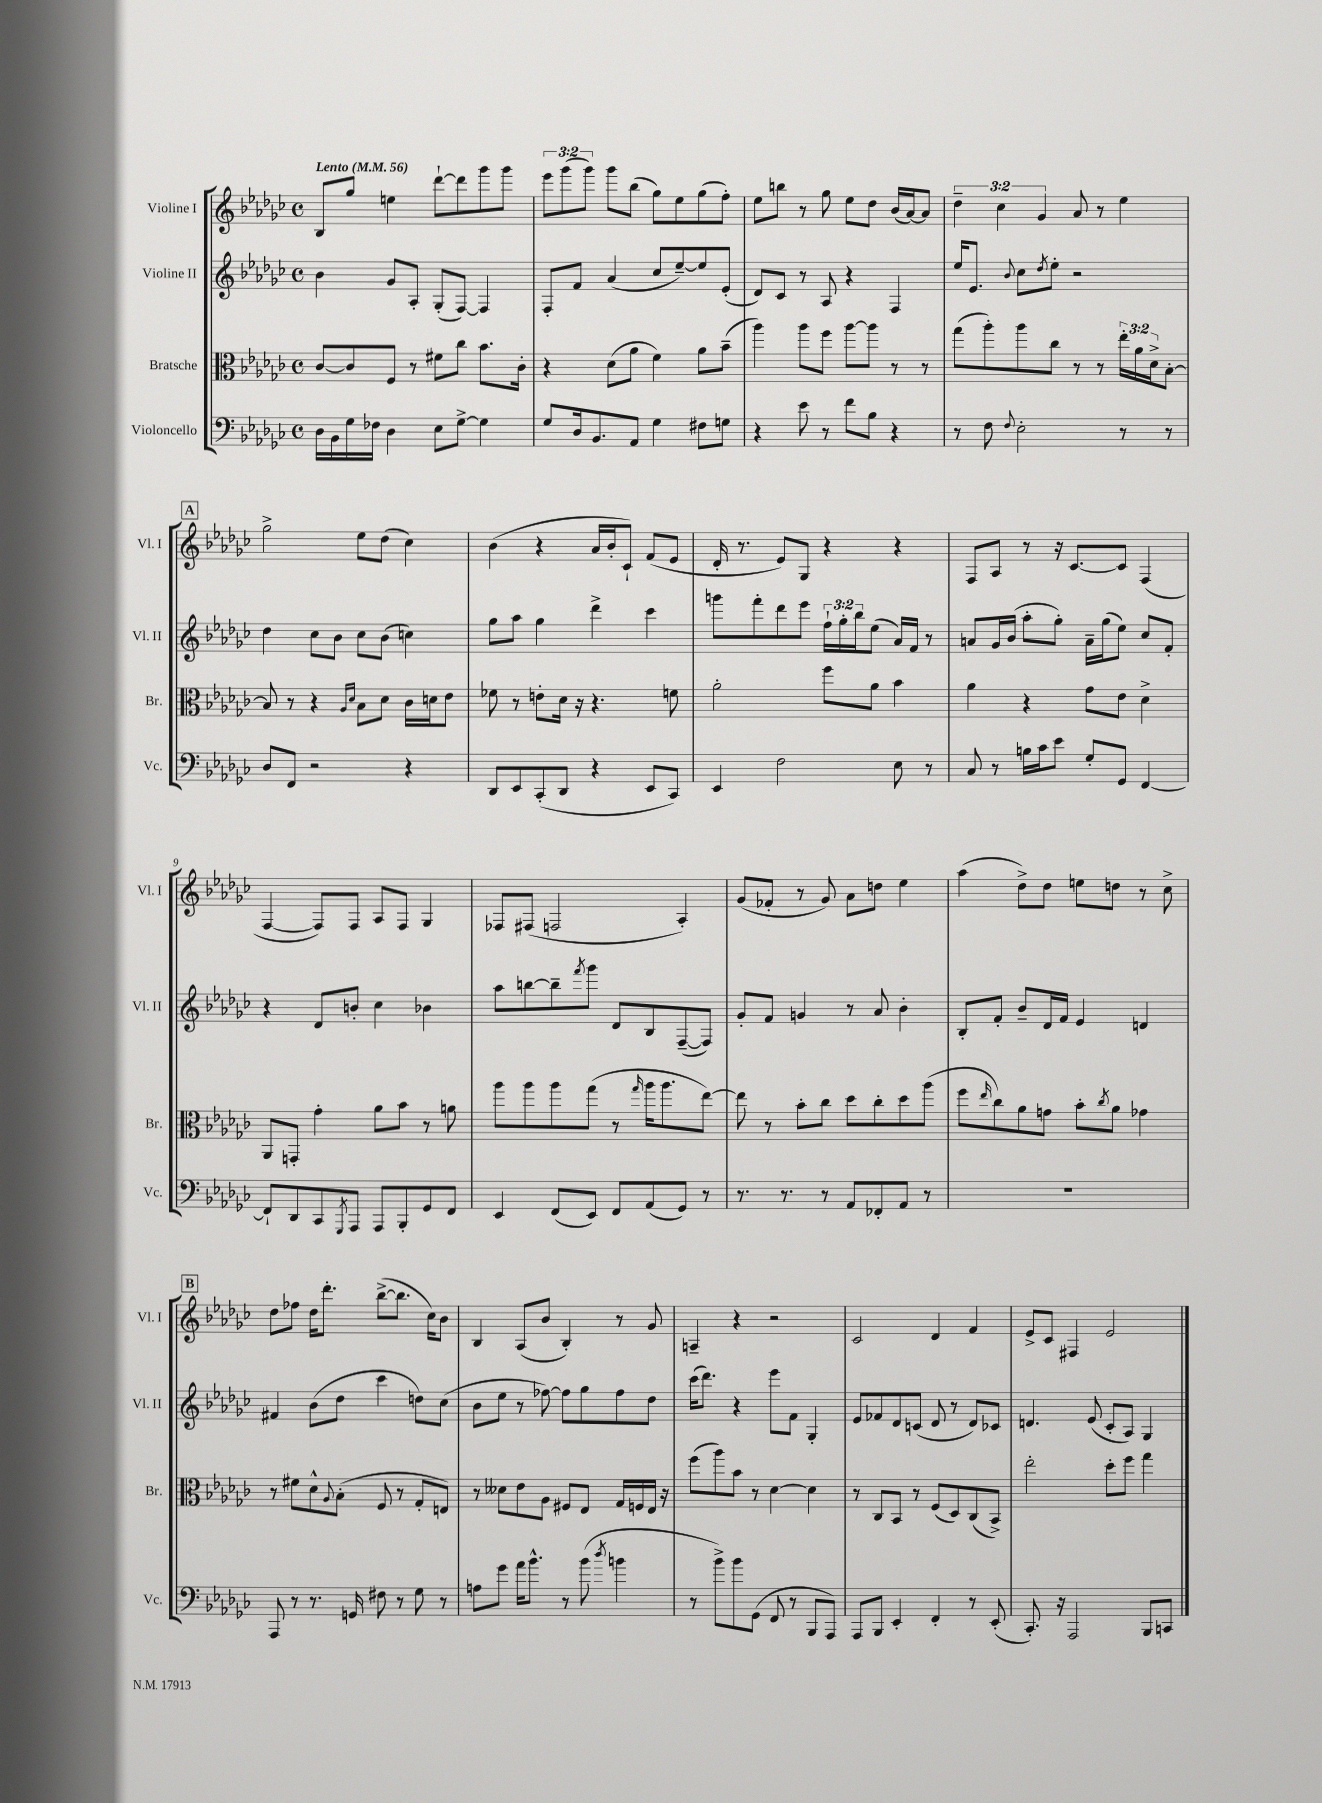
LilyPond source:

<<
\new StaffGroup <<
\new Staff = "s0" \with { instrumentName = "Violine I" shortInstrumentName = "Vl. I" } {
    \clef treble \key ges \major \defaultTimeSignature \time 4/4 \override Staff.TupletNumber.text = #tuplet-number::calc-fraction-text \tempo "Lento" 4 = 56
    bes8 ges''8 e''4 des'''8~-! des'''8 ges'''8 ges'''8 |
    \tuplet 3/2 { ees'''8 ges'''8( ges'''8) } ges'''8 bes''8( ges''8) ees''8 ges''8( f''8-.) |
    ees''8 b''8 r8 ges''8 ees''8 des''8 bes'16( aes'16~) aes'8 |
    \tuplet 3/2 { des''4-- ces''4 ges'4 } aes'8 r8 ees''4 |
    \mark \markup { \box "A" } ges''2-> ees''8 des''8( ces''4) |
    bes'4( r4 aes'16 bes'16-. ces'8-!) f'8( ees'8 |
    des'16-. r8. ees'8) ges8 r4 r4 |
    f8 aes8 r8 r16 ces'8.~ ces'8 f4( |
    f4~ f8) f8 aes8 f8 ges4 |
    fes8 fis8( f2 aes4-.) |
    ges'8( fes'8-. r8 ges'8) aes'8 d''8 ees''4 |
    aes''4( des''8->) des''8 e''8 d''8 r8 ces''8-> |
    \mark \markup { \box "B" } des''8 fes''8 des''16 des'''8.-. bes''8~->( bes''8. ces''16) bes'8 |
    bes4 aes8( bes'8 bes4-.) r8 ges'8 |
    a4-- r4 r2 |
    ces'2 des'4 f'4 |
    ees'8-> ces'8 fis4 ees'2 \bar "|." |
}
\new Staff = "s1" \with { instrumentName = "Violine II" shortInstrumentName = "Vl. II" } {
    \clef treble \key ges \major \defaultTimeSignature \time 4/4 \override Staff.TupletNumber.text = #tuplet-number::calc-fraction-text
    bes'4 ges'8 aes8-. ges8-.( f8~) f4 |
    f8-. f'8 aes'4( ces''8 ees''8~--) ees''8 ees'8-.( |
    des'8) ces'8 r8 aes8 r4 f4 |
    ees''16 ees'8. \appoggiatura { bes'8 } ces''8 \acciaccatura { des''8 } ees''8-. r2 |
    \mark \markup { \box "A" } des''4 ces''8 bes'8 ces''8 bes'8( c''4) |
    ges''8 aes''8 ges''4 des'''4-> ces'''4 |
    g'''8 f'''8-. des'''8 ees'''8 \tuplet 3/2 { f''16-! ges''16-. bes''16 } ees''8( aes'16) f'16 r8 |
    a'8 ges'16 bes'16( aes''8-. ges''8-.) a'16-- ges''16( ees''8) ces''8 f'8-. |
    r4 des'8 b'8-. ces''4 bes'4 |
    aes''8 b''8~ b''8-- \acciaccatura { f'''8 } ges'''8 des'8 bes8 f8~--( f8) |
    ges'8-. f'8 g'4 r8 aes'8 bes'4-. |
    bes8-. f'8-. bes'8-- des'16 f'16 ees'4 d'4 |
    \mark \markup { \box "B" } fis'4 bes'8( des''8 ces'''4 d''8) ces''8( |
    bes'8 ees''8 r8 fes''8~) fes''8 ges''8 fes''8 des''8 |
    ces'''16( des'''8.) r4 ees'''8 f'8 ges4-. |
    ees'8 fes'8 des'8 c'8( des'8 r8 des'8) ces'8 |
    d'4. ees'8( ces'8-. aes8) ges4 \bar "|." |
}
\new Staff = "s2" \with { instrumentName = "Bratsche" shortInstrumentName = "Br." } {
    \clef alto \key ges \major \defaultTimeSignature \time 4/4 \override Staff.TupletNumber.text = #tuplet-number::calc-fraction-text
    ces'8~ ces'8 f8 r8 fis'8 ces''8 bes'8. ces'16-. |
    r4 des'8( aes'8 f'4) aes'8 bes'8--( |
    aes''4) aes''8 f''8 aes''8~ aes''8 r8 r8 |
    ges''8( aes''8-.) aes''8 ces''8 r8 r8 \tuplet 3/2 { ees''16-. aes'16 des'16-> } bes8~-. |
    \mark \markup { \box "A" } bes8 r8 r4 \grace { aes16 des'16 } bes8 des'8 ces'16 d'16 ees'8 |
    fes'8 r8 e'8-. des'16 r16 r4. f'8 |
    aes'2-. f''8 aes'8 bes'4 |
    aes'4 r4 ges'8 ees'8 des'4-> |
    aes,8 g,8-. ges'4-. aes'8 bes'8 r8 a'8 |
    aes''8 aes''8 aes''8 ges''8( r8 \grace { ges''16 } aes''16 aes''8. ees''8~) |
    ees''8 r8 bes'8-. ces''8 des''8 ces''8-. des''8 aes''8( |
    f''8 \grace { ees''16 } ces''8) aes'8 g'8 bes'8-. \acciaccatura { ces''8 } aes'8 ges'4 |
    \mark \markup { \box "B" } r8 fis'8 des'8-^ \appoggiatura { aes8 } bes8-.( f8 r8 ges8-. e8) |
    r8 deses'8 ees'8 aes8 fis8 ees8 ges16 f16 ees16 r16 |
    f''8( aes''8) bes'8 r8 des'4~ des'4 |
    r8 ces8 bes,8 r8 f8( des8) ces8( bes,8->) |
    ees''2-. des''8-. f''8 ges''4 \bar "|." |
}
\new Staff = "s3" \with { instrumentName = "Violoncello" shortInstrumentName = "Vc." } {
    \clef bass \key ges \major \defaultTimeSignature \time 4/4
    des16 bes,16 ges16 fes16 des4 ees8 ges8~-> ges4 |
    ges8 des16 bes,8. aes,8 ges4 fis8 g8 |
    r4 ees'8 r8 f'8 bes8 r4 |
    r8 f8 \appoggiatura { f8 } ees2-. r8 r8 |
    \mark \markup { \box "A" } des8 f,8 r2 r4 |
    des,8 ees,8 ces,8-.( des,8 r4 ees,8 ces,8) |
    ees,4 f2 ees8 r8 |
    ces8 r8 b16 ces'16 ees'8 ges8-. ges,8 f,4~ |
    f,8-! des,8 ces,8 \acciaccatura { ges,,8 } aes,,8 aes,,8 bes,,8-. ges,8 f,8 |
    ees,4 f,8( ees,8) f,8 aes,8( ges,8) r8 |
    r8. r8. r8 aes,8 fes,8-. aes,8 r8 |
    R1 |
    \mark \markup { \box "B" } aes,,8 r8 r8. g,16 fis8 r8 ges8 r8 |
    a8 ges'8 aes'16 bes'8.-^ r8 bes'8( \acciaccatura { des''8 } b'4 |
    r8 bes'8->) bes'8 ges,8( f,8 r8 bes,,8 aes,,8) |
    aes,,8 bes,,8 ees,4-. f,4-. r8 ees,8-.( |
    ces,8.-.) r16 aes,,2 bes,,8 c,8 \bar "|." |
}
>>
>>
